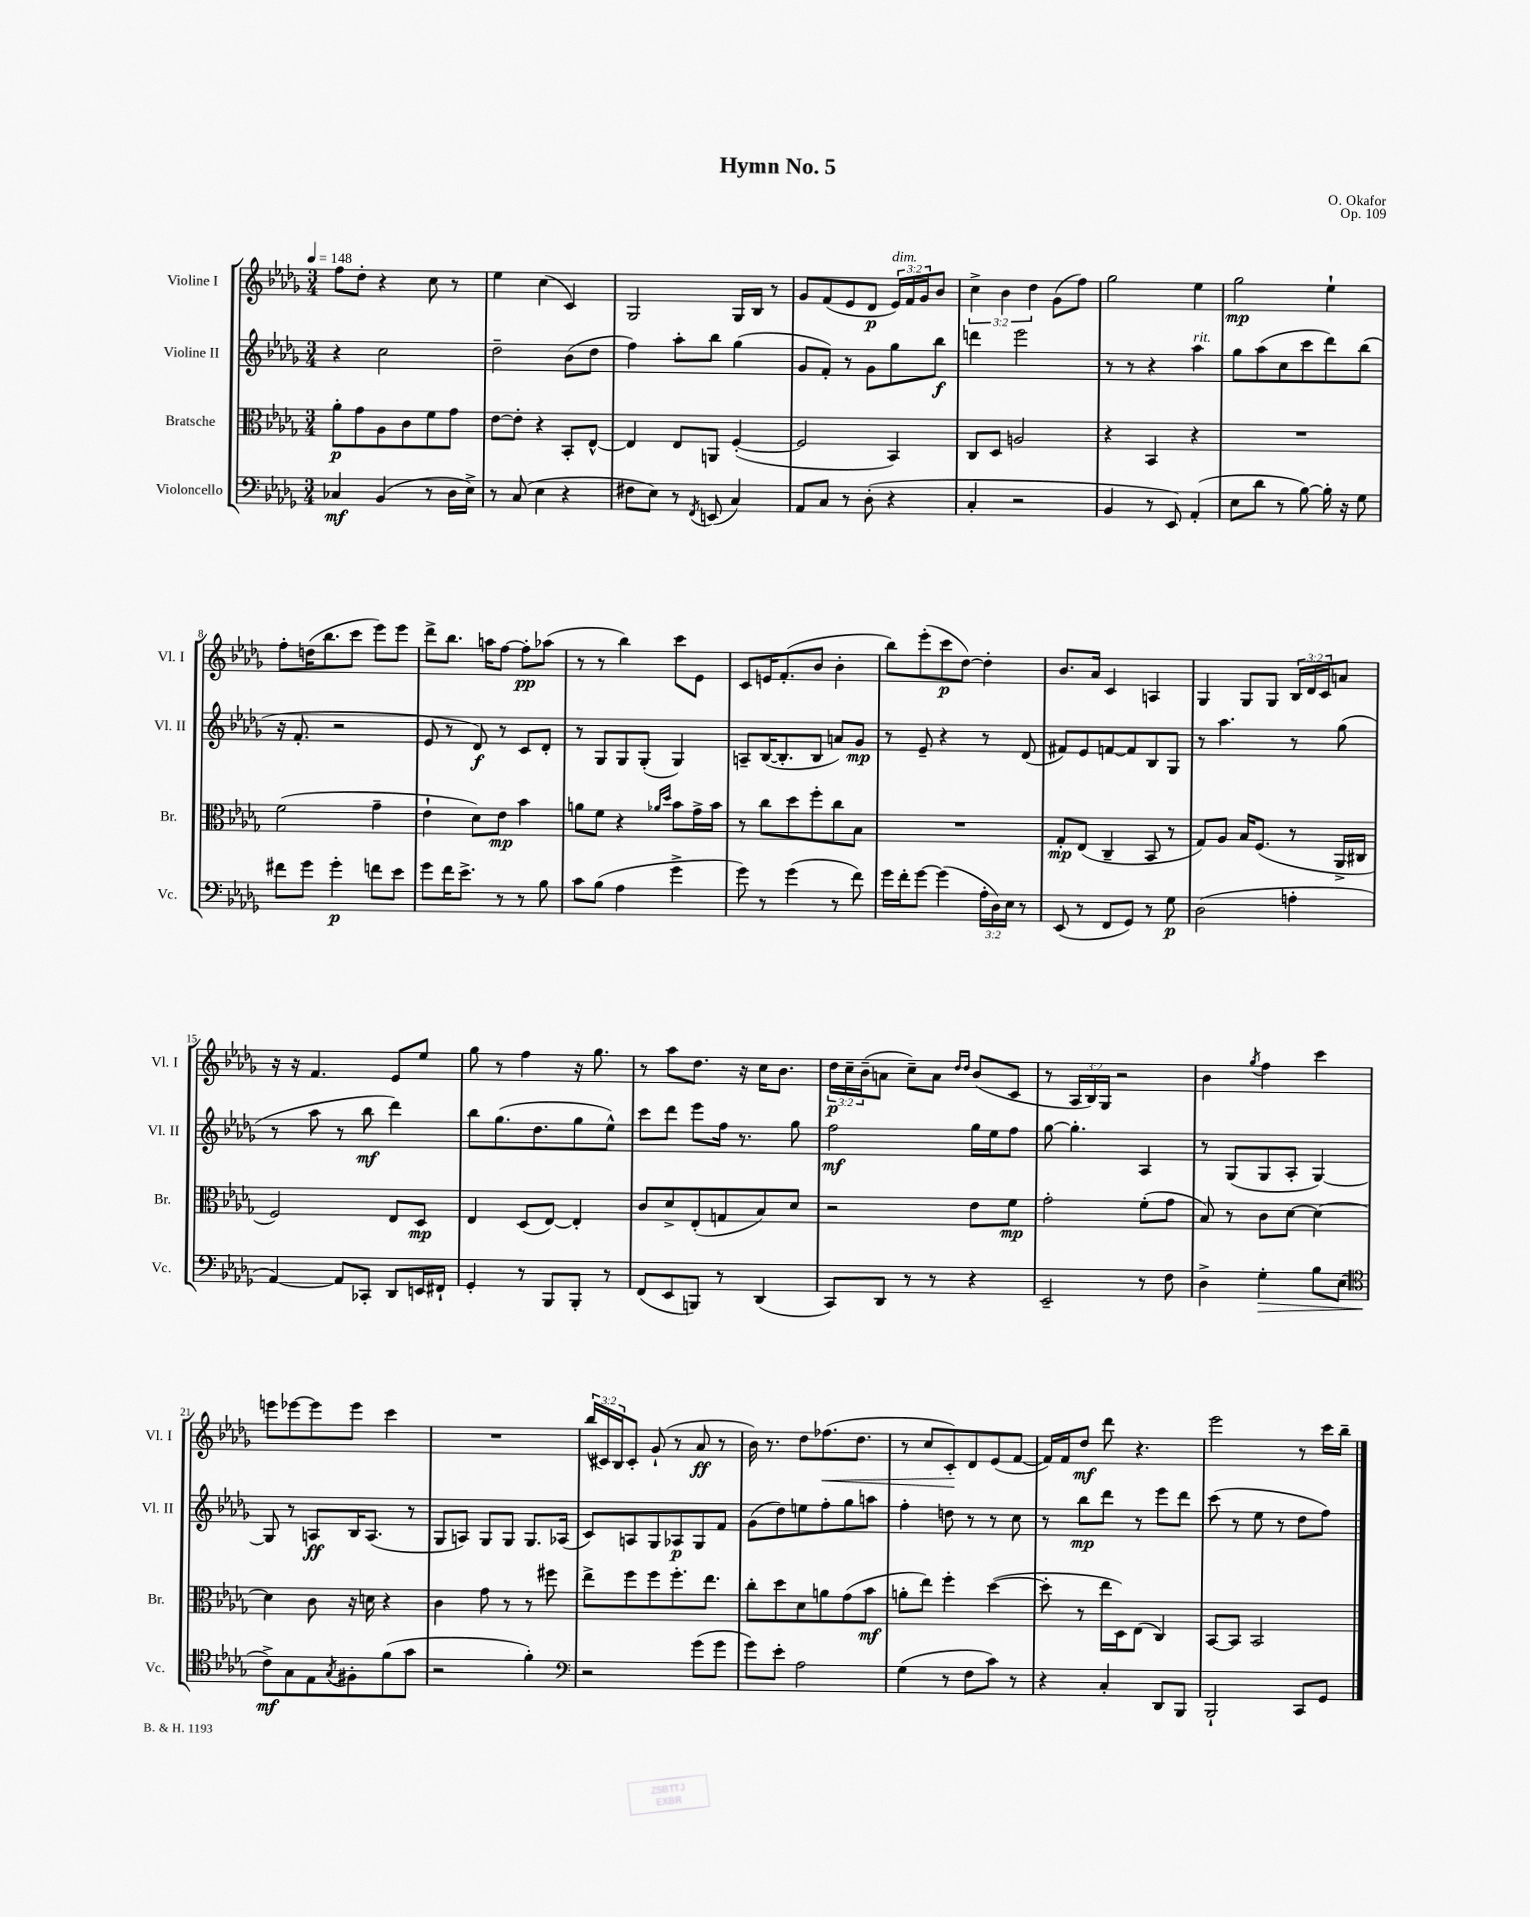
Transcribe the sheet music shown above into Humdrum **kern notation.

**kern	**dynam	**kern	**dynam	**kern	**dynam	**kern	**dynam
*part4	*part4	*part3	*part3	*part2	*part2	*part1	*part1
*staff4	*staff4	*staff3	*staff3	*staff2	*staff2	*staff1	*staff1
*I"Violoncello	*	*I"Bratsche	*	*I"Violine II	*	*I"Violine I	*
*I'Vc.	*	*I'Br.	*	*I'Vl. II	*	*I'Vl. I	*
*clefF4	*	*clefC3	*	*clefG2	*	*clefG2	*
*k[b-e-a-d-g-]	*	*k[b-e-a-d-g-]	*	*k[b-e-a-d-g-]	*	*k[b-e-a-d-g-]	*
*M3/4	*	*M3/4	*	*M3/4	*	*M3/4	*
*MM148	*	*MM148	*	*MM148	*	*MM148	*
=1	=1	=1	=1	=1	=1	=1	=1
4C-X/	mf	8a-'\L	p	4r	.	8ff\L	.
.	.	8g-\	.	.	.	8dd-'\J	.
(4BB-/	.	8A-\	.	2cc\	.	4r	.
.	.	8c\	.	.	.	.	.
8r	.	8f\	.	.	.	8cc\	.
16D-\LL	.	8g-\J	.	.	.	8r	.
16E-^\JJ)	.	.	.	.	.	.	.
=2	=2	=2	=2	=2	=2	=2	=2
8r	.	[8e-\L	.	2dd-~\	.	4ee-\	.
(8C/	.	8e-'\J]	.	.	.	.	.
4E-\	.	4r	.	.	.	(4cc\	.
4r	.	8BB-'/L	.	(8b-\L	.	4c/)	.
.	.	[8E-^^/J	.	8dd-\J	.	.	.
=3	=3	=3	=3	=3	=3	=3	=3
8F#X\L	.	4E-/]	.	4ff\)	.	2G-/	.
8E-\J)	.	.	.	.	.	.	.
8r	.	8E-/L	.	8aa-'\L	.	.	.
8qFF/	.	.	.	.	.	.	.
(8EEn/	.	8AAn/J	.	8bb-\J	.	.	.
4C/)	.	([4F'/	.	(4gg-\	.	16G-/LL	.
.	.	.	.	.	.	16B-/JJ	.
.	.	.	.	.	.	8r	.
=4	=4	=4	=4	=4	=4	=4	=4
8AA-/L	.	2F/]	.	8g-/L	.	8g-/L	.
8C/J	.	.	.	8f'/J)	.	(8f/	.
8r	.	.	.	8r	.	8e-/	.
(8D-'\	.	.	.	8g-\L	.	8d-/J	p
!	!	!	!	!	!	!LO:TX:a:i:t=dim.	!
4r	.	4BB-/)	.	8gg-\	.	24e-/LL)	.
.	.	.	.	.	.	24f/	.
.	.	.	.	.	.	24g-/J	.
.	.	.	.	8bb-\J	f	8b-/J	.
=5	=5	=5	=5	=5	=5	=5	=5
4C'/	.	8C/L	.	4dddn\	.	6cc^\	.
.	.	8D-/J	.	.	.	.	.
.	.	.	.	.	.	6b-\	.
2r	.	2An/	.	2eee-\	.	.	.
.	.	.	.	.	.	6dd-\	.
.	.	.	.	.	.	(8g-\L	.
.	.	.	.	.	.	8ff\J)	.
=6	=6	=6	=6	=6	=6	=6	=6
4BB-/	.	4r	.	8r	.	2gg-\	.
.	.	.	.	8r	.	.	.
8r	.	4BB-/	.	4r	.	.	.
8EE-/)	.	.	.	.	.	.	.
!	!	!	!	!LO:TX:a:i:t=rit.	!	!	!
(4AA-'/	.	4r	.	4aa-\	.	4ee-\	.
=7	=7	=7	=7	=7	=7	=7	=7
8E-\L	.	2.r	.	8gg-\L	.	2gg-\	mp
8d-\J	.	.	.	(8aa-\	.	.	.
8r	.	.	.	8cc\	.	.	.
[8B-\)	.	.	.	8ccc\	.	.	.
16B-'\]	.	.	.	8ddd-\)	.	4ee-`\	.
16r	.	.	.	.	.	.	.
8G-\	.	.	.	(8bb-\J	.	.	.
!!LO:LB:g=z
=8	=8	=8	=8	=8	=8	=8	=8
8f#X\L	.	(2f\	.	16r	.	8ff'\L	.
.	.	.	.	8.f'/	.	.	.
8g-\J	.	.	.	.	.	(16ddn\K	.
.	.	.	.	.	.	8.bb-\	.
4g-'\	p	.	.	2r	.	.	.
.	.	.	.	.	.	8ccc\J	.
8fn\L	.	4g-~\	.	.	.	8eee-\L)	.
8e-\J	.	.	.	.	.	8eee-\J	.
=9	=9	=9	=9	=9	=9	=9	=9
8g-\L	.	4e-`\	.	8e-/	.	8ddd-^\L	.
16f\K	.	.	.	8r	.	8.bb-\J	.
8.e-^\J	.	.	.	.	.	.	.
.	.	8d-\L)	.	8d-/)	f	.	.
.	.	.	.	.	.	16aan\KL	.
8r	.	8e-\J	mp	8r	.	[8ff\J	.
8r	.	4b-\	.	8c/L	.	8ff'\L]	pp
8B-\	.	.	.	8d-'/J	.	(8aa-X\J	.
=10	=10	=10	=10	=10	=10	=10	=10
8c\L	.	8an\L	.	8r	.	8r	.
(8B-\J	.	8f\J	.	8G-/L	.	8r	.
4A-\	.	4r	.	8G-/	.	4bb-\)	.
.	.	.	.	(8G-'/J	.	.	.
.	.	16qqa-X/LL	.	.	.	.	.
.	.	16qqdd-/JJ	.	.	.	.	.
4g-^\	.	8b-\L	.	4G-/)	.	8ccc\L	.
.	.	16g-^\L	.	.	.	8e-\J	.
.	.	16b-\JJ	.	.	.	.	.
=11	=11	=11	=11	=11	=11	=11	=11
8g-\)	.	8r	.	8An~/L	.	8c/L	.
8r	.	8cc\L	.	([16B-/K	.	16en/K	.
.	.	.	.	8.B-'/]	.	(8.f'/	.
(4g-\	.	8dd-\	.	.	.	.	.
.	.	8ff'\	.	8B-/J	.	8b-/J	.
8r	.	8cc\	.	8an/L)	.	4b-'\	.
8f\)	.	8B-\J	.	8g-/J	mp	.	.
=12	=12	=12	=12	=12	=12	=12	=12
16g-\LL	.	2.r	.	8r	.	8bb-\L)	.
16f'\J	.	.	.	.	.	.	.
[8g-\J	.	.	.	8e-~/	.	(8eee-'\	.
(4g-\]	.	.	.	4r	.	8ccc\	p
.	.	.	.	.	.	[8dd-\J)	.
24A-'\LL	.	.	.	8r	.	4dd-'\]	.
24D-\)	.	.	.	.	.	.	.
24E-\JJ	.	.	.	.	.	.	.
8r	.	.	.	(8d-/	.	.	.
=13	=13	=13	=13	=13	=13	=13	=13
(8EE-/	.	8G-'/L	mp	8f#X/L)	.	8.b-/L	.
8r	.	(8E-/J	.	8e-/	.	.	.
.	.	.	.	.	.	16a-/Jk	.
8FF/L	.	4C~/	.	[8fn/	.	4c/	.
8GG-/J)	.	.	.	8f/]	.	.	.
8r	.	8BB-/	.	8B-/	.	4An/	.
8G-\	p	8r	.	8G-/J	.	.	.
=14	=14	=14	=14	=14	=14	=14	=14
(2D-\	.	8G-/L)	.	8r	.	4G-/	.
.	.	8A-/J	.	4.aa-\	.	.	.
.	.	16B-/KL	.	.	.	8G-/L	.
.	.	(8.F/J	.	.	.	.	.
.	.	.	.	.	.	8G-/J	.
4An'\	.	8r	.	8r	.	24B-/LL	.
.	.	.	.	.	.	24d-/	.
.	.	.	.	.	.	24c/J	.
.	.	16AA-^/LL	.	(8gg-\	.	8an/J	.
.	.	16C#X/JJ	.	.	.	.	.
!!LO:LB:g=z
=15	=15	=15	=15	=15	=15	=15	=15
[4AA-/)	.	2F/)	.	8r	.	16r	.
.	.	.	.	.	.	16r	.
.	.	.	.	8aa-\	.	4.f/	.
8AA-/L]	.	.	.	8r	.	.	.
8CC-X'/J	.	.	.	8bb-\	mf	.	.
8DD-/L	.	8E-/L	.	4ddd-\)	.	8e-/L	.
16EEn/L	.	8D-/J	mp	.	.	8ee-/J	.
16FF#X`/JJ	.	.	.	.	.	.	.
=16	=16	=16	=16	=16	=16	=16	=16
4GG-'/	.	4E-/	.	8bb-\L	.	8gg-\	.
.	.	.	.	(8.gg-\	.	8r	.
8r	.	(8D-/L	.	.	.	4ff\	.
.	.	.	.	8.dd-\	.	.	.
8BBB-/L	.	[8E-/J)	.	.	.	.	.
8BBB-'/J	.	4E-'/]	.	8gg-\	.	16r	.
.	.	.	.	.	.	8.gg-\	.
8r	.	.	.	8ee-^^\J)	.	.	.
=17	=17	=17	=17	=17	=17	=17	=17
(8FF/L	.	8c/L	.	8ccc\L	.	8r	.
8EE-/	.	8d-^/	.	8ddd-\J	.	8aa-\L	.
8BBBn/J)	.	(8E-'/	.	8eee-\L	.	8.dd-\J	.
8r	.	8Gn/	.	16ff\Jk	.	.	.
.	.	.	.	8.r	.	16r	.
(4DD-/	.	8B-/)	.	.	.	16cc\KL	.
.	.	.	.	.	.	8.b-\J	.
.	.	8d-/J	.	8gg-\	.	.	.
=18	=18	=18	=18	=18	=18	=18	=18
8CC/L)	.	2r	.	2ff\	mf	24dd-\LL	p
.	.	.	.	.	.	24cc~\	.
.	.	.	.	.	.	(24b-~\J	.
8DD-/J	.	.	.	.	.	8an\J	.
8r	.	.	.	.	.	8cc~\L)	.
8r	.	.	.	.	.	8a\J	.
.	.	.	.	.	.	16qqdd-/LL	.
.	.	.	.	.	.	16qqdd-/JJ	.
4r	.	8e-\L	.	16gg-\LL	.	(8b-/L	.
.	.	.	.	16ee-\J	.	.	.
.	.	8f\J	mp	8ff\J	.	8c/J	.
=19	=19	=19	=19	=19	=19	=19	=19
2EE-~/	.	2g-'\	.	[8gg-\	.	8r	.
.	.	.	.	4.gg-'\]	.	24A-/LL	.
.	.	.	.	.	.	24B-/)	.
.	.	.	.	.	.	24G-/JJ	.
.	.	.	.	.	.	2r	.
8r	.	(8f'\L	.	4A-/	.	.	.
8F\	.	8g-\J	.	.	.	.	.
=20	=20	=20	=20	=20	=20	=20	=20
4D-^\	.	8B-/)	.	8r	.	4b-\	.
.	.	8r	.	(8G-/L	.	.	.
.	.	.	.	.	.	8qgg-/	.
!	!LO:HP:b	!	!	!	!	!	!
4G-'\	>	8c\L	.	8G-/	.	4ff\	.
.	.	[8d-\J	.	8A-'/J	.	.	.
8B-\L	.	4d-\_	.	[4G-/)	.	4ccc\	.
(8E-\J	.	.	.	.	.	.	.
!!LO:LB:g=z
=21	=21	=21	=21	=21	=21	=21	=21
*clefC4	*	*	*	*	*	*	*
8c^\L)	mf	4d-\]	.	8G-/]	.	8eeen\L	.
8G-\	]	.	.	8r	.	[8eee-X\	.
8E-\	.	8c\	.	8An/L	ff	8eee-\]	.
8qG-/	.	.	.	.	.	.	.
8F#X'\	.	16r	.	16B-/K	.	8eee-\J	.
.	.	16dn\	.	(8.A/J	.	.	.
(8f\	.	4r	.	.	.	4ccc\	.
8g-\J	.	.	.	8r	.	.	.
=22	=22	=22	=22	=22	=22	=22	=22
2r	.	4c\	.	8G-/L	.	2.r	.
.	.	.	.	8An/J)	.	.	.
.	.	8g-\	.	8G-/L	.	.	.
.	.	8r	.	8G-/J	.	.	.
4f'\)	.	8r	.	8.G-/L	.	.	.
.	.	8ff#X\	.	.	.	.	.
.	.	.	.	(16A-X/Jk	.	.	.
=23	=23	=23	=23	=23	=23	=23	=23
*clefF4	*	*	*	*	*	*	*
2r	.	8ee-^\L	.	8c/L)	.	(24bb-/LL	.
.	.	.	.	.	.	24c#X/)	.
.	.	.	.	.	.	24B-/J	.
.	.	8ff\	.	8An/	.	8c#'/J	.
.	.	8ff\	.	8G-/	.	(8g-`/	.
.	.	8.ff'\	.	8A-X/	p	8r	.
(8g-\L	.	.	.	8G-/	.	8a-/	ff
.	.	8.ee-\J	.	.	.	.	.
8g-\J	.	.	.	8f/J	.	8r	.
=24	=24	=24	=24	=24	=24	=24	=24
8g-\L)	.	8cc'\L	.	(8g-\L	.	16b-\)	.
.	.	.	.	.	.	8.r	.
8e-'\J	.	8dd-\	.	8dd-\)	.	.	.
2A-\	.	8d-\	.	8een\	.	8dd-\L	.
!	!	!	!	!	!	!	!LO:HP:b
.	.	8an\	.	8ff'\	.	(8.ff-X\	<
.	.	(8g-\	.	8gg-\	.	.	.
.	.	.	.	.	.	8.dd-\J	.
.	.	8b-\J	mf	8aan\J	.	.	.
=25	=25	=25	=25	=25	=25	=25	=25
(4G-\	.	8an'\L	.	4ff'\	.	8r	.
.	.	8ee-\J)	.	.	.	8cc/L	.
8r	.	4ff'\	.	8ddn\	.	8c'/)	.
8F\L	.	.	.	8r	.	8d-/	[
8c\J)	.	([4dd-\	.	8r	.	(8e-/	.
8r	.	.	.	8cc\	.	[8f/J	.
=26	=26	=26	=26	=26	=26	=26	=26
4r	.	8dd-'\]	.	8r	.	16f/LL])	.
.	.	.	.	.	.	16f/J	.
.	.	8r	.	8bb-\L	mp	8dd-/J	mf
4C'/	.	16ee-\LL	.	8ddd-\J	.	8ddd-\	.
.	.	16D-\J)	.	.	.	.	.
.	.	(8E-\J	.	8r	.	4.r	.
8DD-/L	.	4C/)	.	8eee-\L	.	.	.
8BBB-/J	.	.	.	8ddd-\J	.	.	.
=27	=27	=27	=27	=27	=27	=27	=27
2BBB-`/	.	[8BB-/L	.	(8ccc\	.	2eee-\	.
.	.	8BB-/J]	.	8r	.	.	.
.	.	2BB-/	.	8ee-\	.	.	.
.	.	.	.	8r	.	.	.
8CC/L	.	.	.	8dd-\L	.	8r	.
8GG-/J	.	.	.	8ff\J)	.	16ccc\LL	.
.	.	.	.	.	.	16bb-~\JJ	.
==	==	==	==	==	==	==	==
*-	*-	*-	*-	*-	*-	*-	*-
